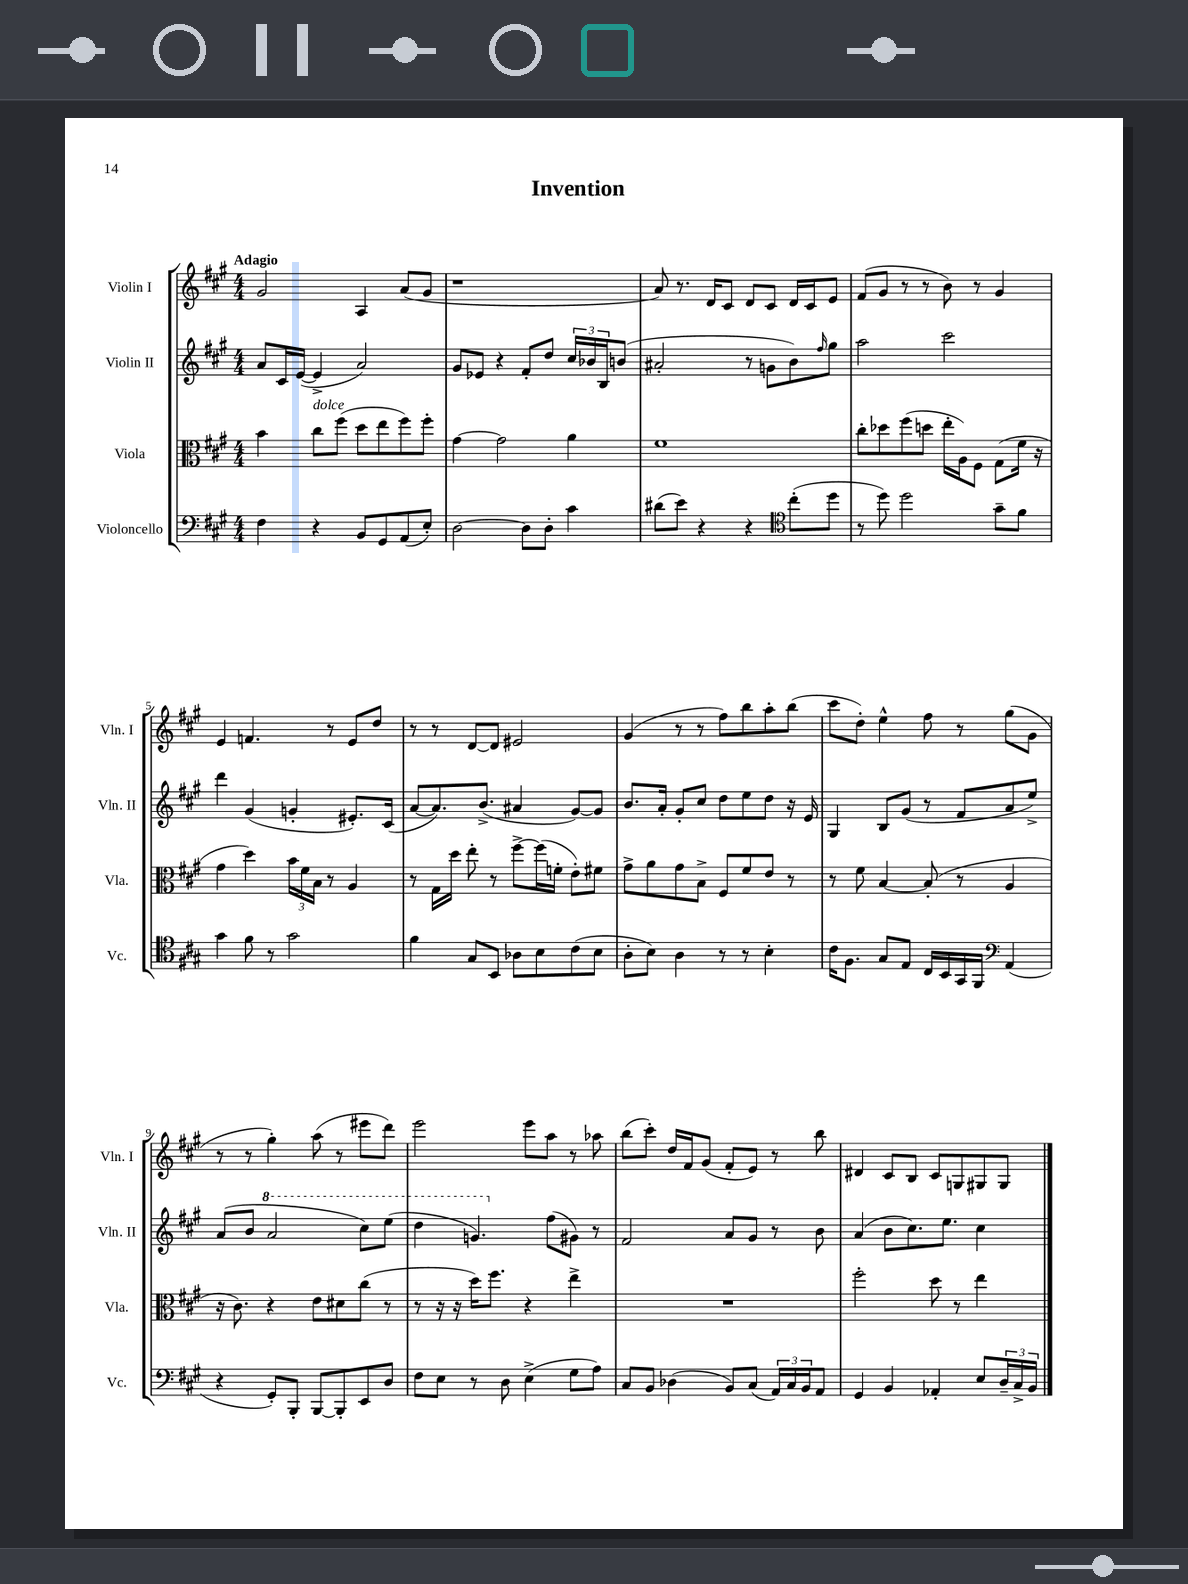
\header { title = "Invention" }
<<
\new StaffGroup <<
\new Staff = "s0" \with { instrumentName = "Violin I" shortInstrumentName = "Vln. I" } {
    \clef treble \key a \major \numericTimeSignature \time 4/4 \tempo "Adagio"
    gis'2 a4 a'8( gis'8 |
    r1 |
    a'8) r8. d'16 cis'8 d'8 cis'8 d'16 cis'16 e'8 |
    fis'8( gis'8 r8 r8 b'8) r8 gis'4 |
    e'4 f'4. r8 e'8 d''8 |
    r8 r8 d'8~ d'8 eis'2 |
    gis'4( r8 r8 fis''8) b''8 a''8-. b''8( |
    cis'''8 d''8-.) e''4-^ fis''8 r8 gis''8( gis'8 |
    r8 r8 gis''4-.) a''8( r8 eis'''8 d'''8) |
    e'''2 e'''8 a''8 r8 aes''8 |
    b''8( cis'''8-.) d''16 fis'16 gis'8( fis'8-. e'8) r8 b''8 |
    dis'4 cis'8 b8 cis'8 g8 gis8 gis8 \bar "|." |
}
\new Staff = "s1" \with { instrumentName = "Violin II" shortInstrumentName = "Vln. II" } {
    \clef treble \key a \major \numericTimeSignature \time 4/4
    a'8 cis'16 e'16~( e'4-> a'2) |
    gis'8 ees'8 r4 fis'8-. d''8 \tuplet 3/2 { cis''16 bes'16 b16 } b'8( |
    ais'2-. r8 g'8 b'8) \grace { fis''16 } gis''8 |
    a''2 cis'''2 |
    d'''4 gis'4( g'4-. eis'8.-.) cis'16( |
    a'8~ a'8.) b'8.->( ais'4 gis'8~) gis'8 |
    b'8. a'16-. gis'8-. cis''8 d''8 e''8 d''8 r16 e'16 |
    gis4 b8 gis'8( r8 fis'8 a'8 e''8->) |
    a'8( b'8 \ottava #1 a''2 cis'''8) e'''8( |
    d'''4 g''4.) \ottava #0 fis''8( gis'!8) r8 |
    fis'2 a'8 gis'8 r8 b'8 |
    a'4( b'8 cis''8.) e''8. cis''4 \bar "|." |
}
\new Staff = "s2" \with { instrumentName = "Viola" shortInstrumentName = "Vla." } {
    \clef alto \key a \major \numericTimeSignature \time 4/4
    b'4 cis''8^\markup { \italic "dolce" } fis''8( d''8 e''8 fis''8) fis''8-. |
    gis'4~ gis'2 a'4 |
    fis'1 |
    cis''8-. des''8 fis''8( d''8 e''16-. a16) fis8 gis8( fis'16 r16 |
    gis'4 d''4) \tuplet 3/2 { b'16 fis'16 b16 } r8 a4 |
    r8 gis16 d''16 e''8-. r8 fis''8~-> fis''16( f'16-. e'8-.) fis'8 |
    gis'8-> a'8 gis'8 b8-> fis8 fis'8 e'8 r8 |
    r8 fis'8 b4~ b8-.( r8 a4 |
    r16 cis'8.) r4 e'8 dis'8 cis''8( r8 |
    r8 r16 r16 d''16) fis''8. r4 e''4-> |
    R1 |
    fis''2-. d''8 r8 e''4 \bar "|." |
}
\new Staff = "s3" \with { instrumentName = "Violoncello" shortInstrumentName = "Vc." } {
    \clef bass \key a \major \numericTimeSignature \time 4/4
    fis4 r4 b,8 gis,8 a,8( e8-.) |
    d2~ d8 d8-. cis'4 |
    dis'8( e'8) r4 r4 \clef tenor cis''8-.( d''8 |
    r8 d''8) d''2 gis'8-- fis'8 |
    gis'4 fis'8 r8 gis'2 |
    fis'4 gis8 b,8 aes8 b8 cis'8( b8 |
    a8-. b8) a4 r8 r8 b4-. |
    cis'16 fis8. gis8 e8 cis16 b,16 gis,16 fis,16 \clef bass a,4( |
    r4 gis,8-.) b,,8-. b,,8~ b,,8-. e,8 d8 |
    fis8 e8 r8 d8 e4->( gis8 a8) |
    cis8 b,8 des4( b,8) cis8( \tuplet 3/2 { a,16) cis16 b,16 } a,8 |
    gis,4 b,4 aes,4-. e8 \tuplet 3/2 { d16-- cis16-> b,16 } \bar "|." |
}
>>
>>
